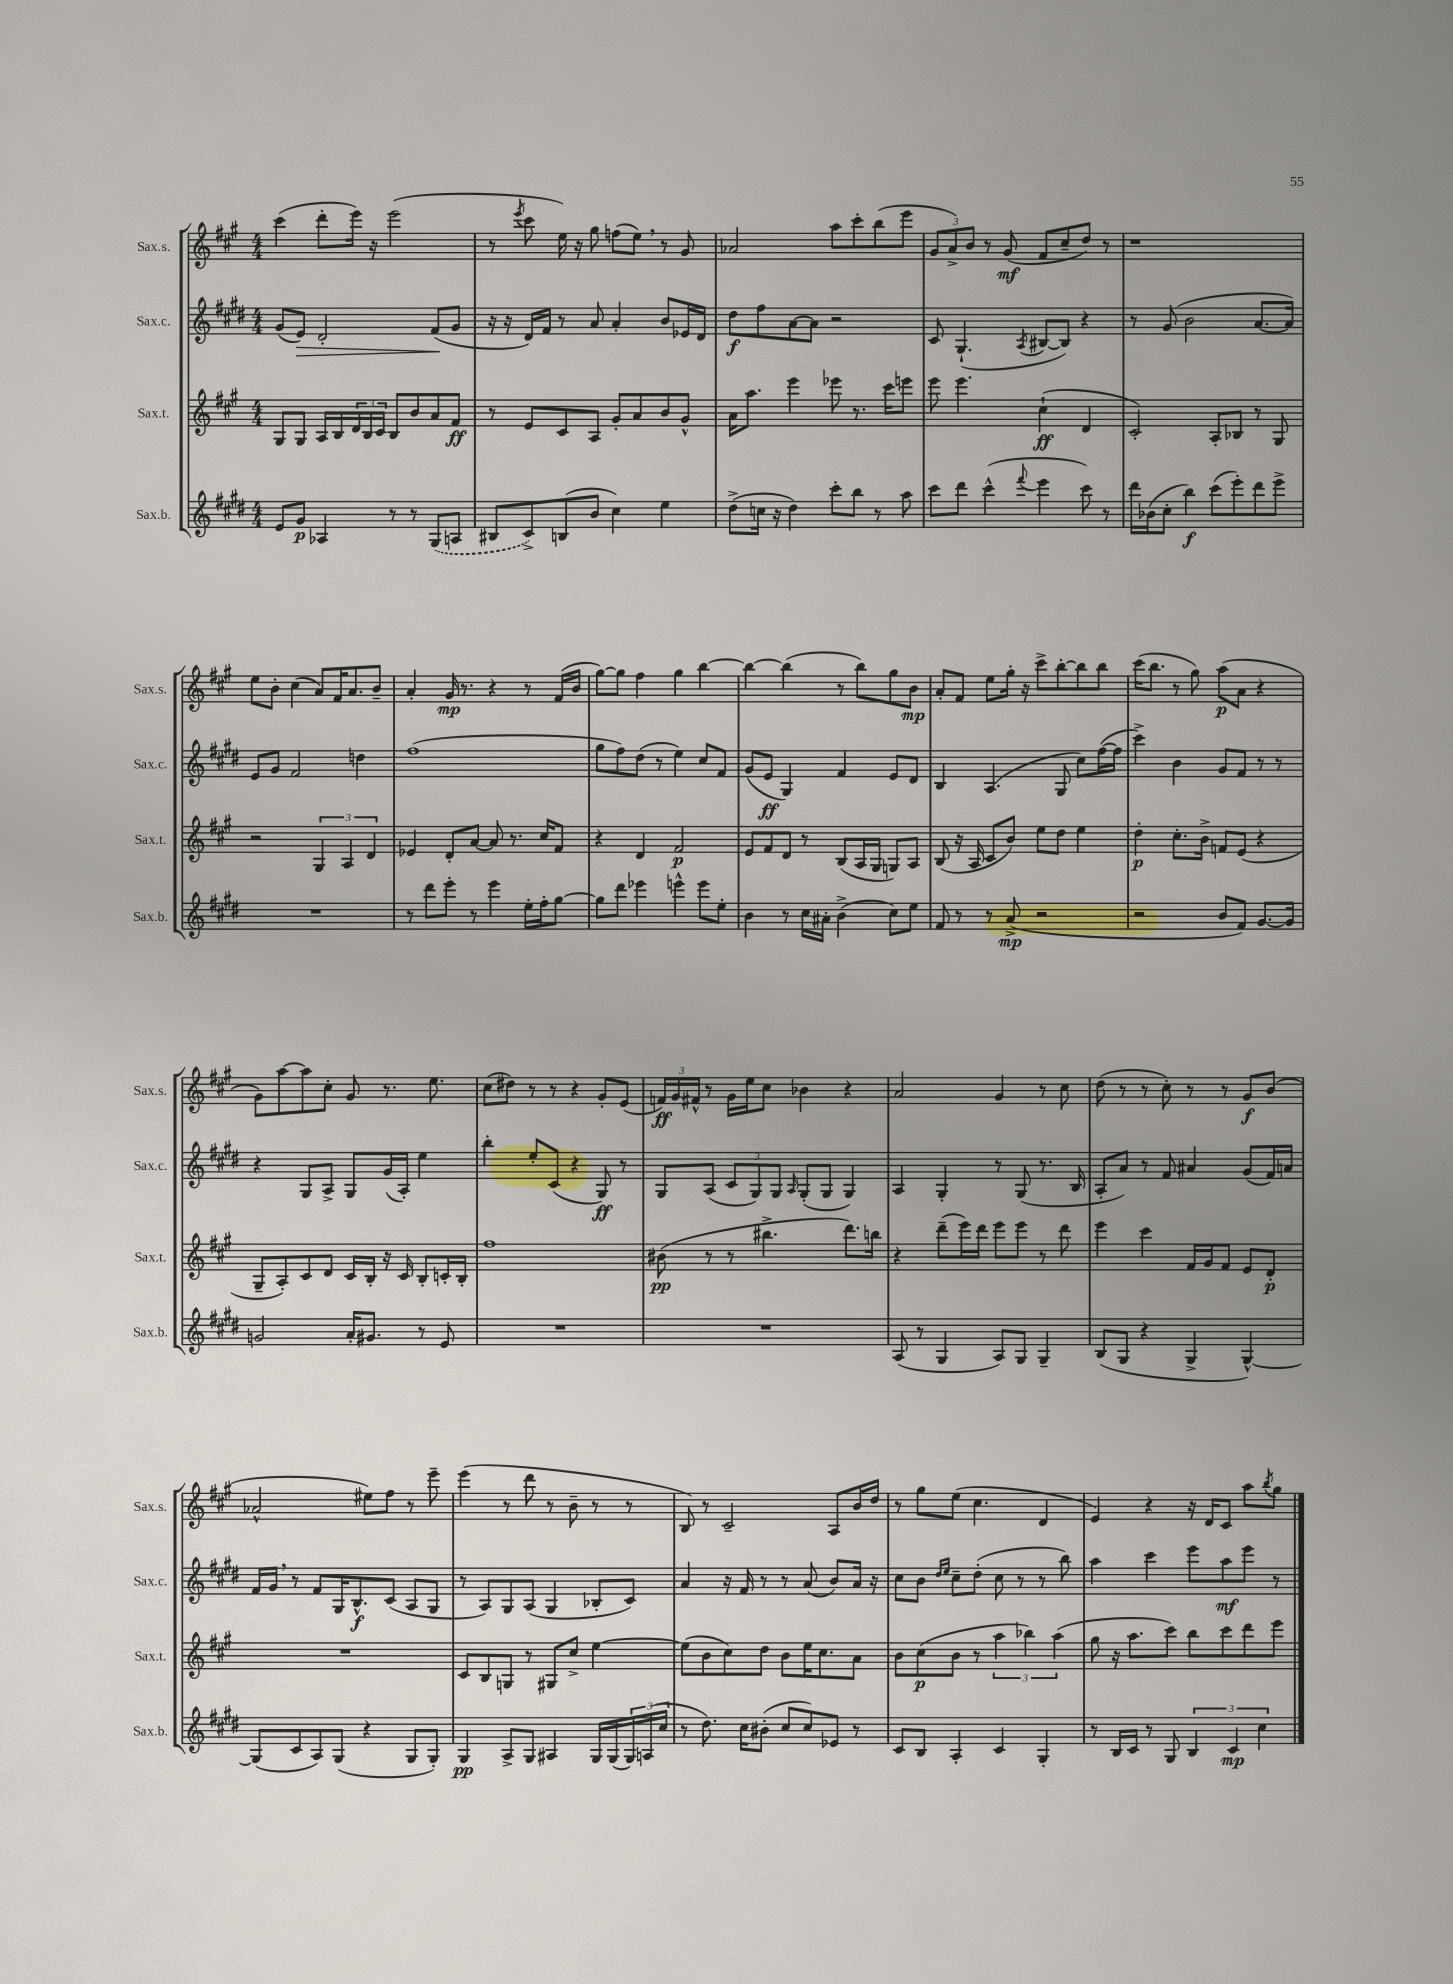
<<
\new StaffGroup <<
\new Staff = "s0" \with { instrumentName = "Sax.s." shortInstrumentName = "Sax.s." } {
    \clef treble \key a \major \numericTimeSignature \time 4/4
    cis'''4( d'''8-. e'''16) r16 e'''2( |
    r8 \acciaccatura { e'''8 } cis'''8 e''16) r16 gis''8 f''8( e''8) \breathe r8 gis'8 |
    aes'2 a''8 cis'''8-. b''8( e'''8 |
    \tuplet 3/2 { gis'8 a'8->) b'8 } r8 gis'8\mf( fis'8 cis''8-- d''8) r8 |
    r1 |
    e''8 b'8-. cis''4( a'8) fis'16 a'8. b'8-- |
    a'4-. gis'16\mp r8. r4 r8 fis'16( b'16 |
    gis''8~) gis''8 fis''4 gis''4 b''4~ |
    b''4~ b''4( r8 b''8) gis''8 b'8\mp |
    a'8-. fis'8 e''8 gis''16-. r16 cis'''8-> b''8~-. b''8 b''8 |
    cis'''16( b''8. r8 gis''8) a''8\p( a'8 r4 |
    gis'8) a''8~ a''8 cis''8-. gis'8 r8. e''8. |
    cis''8( dis''8) r8 r8 r4 gis'8-. e'8( |
    \tuplet 3/2 { f'16\ff) gis'16 fis'16-^ } r8 gis'16 e''16 cis''8 bes'4 r4 |
    a'2 gis'4 r8 cis''8 |
    d''8( r8 r8 cis''8-.) r8 r8 gis'8\f b'8( |
    aes'2-^ eis''8) fis''8 r8 e'''8-- |
    e'''4( r8 d'''8 r8 b'8-- r8 r8 |
    b8) r8 cis'2-- a8 b'16 d''16 |
    r8 gis''8 e''8( cis''4. d'4 |
    e'4) r4 r16 d'16 cis'8 a''8 \acciaccatura { b''8 } gis''8 \bar "|." |
}
\new Staff = "s1" \with { instrumentName = "Sax.c." shortInstrumentName = "Sax.c." } {
    \clef treble \key e \major \numericTimeSignature \time 4/4
    gis'8( e'8\>) dis'2-. fis'8\!( gis'8 |
    r16 r16 dis'16) fis'16 r8 a'8 a'4-. b'8 ees'16 dis'16 |
    dis''8\f fis''8 a'8~ a'8 r2 |
    cis'8 gis4.-!( \acciaccatura { a8 } bis8~ bis8) r4 |
    r8 gis'8( b'2 a'8.~ a'16) |
    e'8 gis'8 fis'2 d''4 |
    fis''1( |
    gis''8 fis''8) dis''8( r8 e''4) cis''8 fis'8 |
    gis'8( e'8\ff gis4) fis'4 e'8 dis'8 |
    b4 a4.( gis8 cis''8) fis''16~( fis''16 |
    cis'''4->) b'4 gis'8 fis'8 r8 r8 |
    r4 gis8 a8-> gis8 gis'16( a16-.) e''4 |
    b''4-. e''8-. cis'8( r4 gis8\ff) r8 |
    gis8 a8( \tuplet 3/2 { cis'8 gis8) gis8 } \grace { a16 } gis8-.( gis8 gis4) |
    a4 gis4-. r8 gis8( r8. b16 |
    a8-. a'8) r8 fis'8 ais'4 gis'8( fis'16) a'16 |
    fis'16 gis'16 \breathe r8 fis'8 gis16 b8.-^\f cis'8( a8 gis8 |
    r8 a8) gis8 a8( gis4 bes8-. cis'8) |
    a'4 r16 fis'16 r8 r8 a'8( b'8) a'16 r16 |
    cis''8 b'8 \grace { dis''16 e''16 } cis''8-- dis''8-.( cis''8 r8 r8 b''8) |
    a''4 cis'''4 e'''8 a''8\mf e'''8 r8 \bar "|." |
}
\new Staff = "s2" \with { instrumentName = "Sax.t." shortInstrumentName = "Sax.t." } {
    \clef treble \key a \major \numericTimeSignature \time 4/4
    gis8 gis8 a16 b16 \tuplet 3/2 { d'16 b16 cis'16 } b8 b'8 a'8 fis'8\ff |
    r8 e'8 cis'8 a8 gis'8-. a'8 b'8 gis'8-^ |
    a'16 a''8. e'''4 ees'''8 r8. cis'''16 e'''8 |
    e'''8 e'''4. cis''4-!\ff( d'4 |
    cis'2-.) a8-. bes8 r8 gis8 |
    r2 \tuplet 3/2 { gis4 a4 d'4 } |
    ees'4 d'8-. a'8~ a'8 r8. cis''16 fis'8 |
    r4 d'4 fis'2\p |
    e'8 fis'8 d'8 r8 b8( a16 gis16 g8) a8 |
    b8( r16 a16 cis'8 b'8) e''8 d''8 e''4 |
    d''4-.\p cis''8.-. b'16-> f'8 e'8( r4 |
    gis8-- a8-.) cis'8 d'8 cis'16 b16-. r16 cis'16 b8-. c'16-. b16-. |
    fis''1 |
    bis'8\pp( r8 r8 bis''4.-> d'''8.) b''16 |
    r4 d'''8--( e'''16) d'''16 e'''8 e'''8 r8 d'''8 |
    e'''4 cis'''4 fis'16 gis'16 fis'8 e'8 d'8-.\p |
    R1 |
    cis'8 b8 g8 r8 gis8 cis''8-> e''4~ |
    e''8( b'8 cis''8) d''8 b'8 e''16 cis''8. a'8 |
    b'8 cis''8\p( b'8 r8 \tuplet 3/2 { a''4 bes''4) a''4( } |
    gis''8 r16 a''8. cis'''8) b''8 cis'''8 d'''8 e'''8 \bar "|." |
}
\new Staff = "s3" \with { instrumentName = "Sax.b." shortInstrumentName = "Sax.b." } {
    \clef treble \key e \major \numericTimeSignature \time 4/4
    e'8 gis'8\p aes4 r8 r8 \once \slurDashed gis8( a8 |
    bis8 cis'8->) b8( b'8 cis''4) e''4 |
    dis''8->( c''16 r16 dis''4) cis'''8-. b''8 r8 a''8 |
    cis'''8 dis'''8 cis'''4-^( \appoggiatura { fis'''8 } e'''4 cis'''8) r8 |
    dis'''16 bes'16( cis''8-. b''4\f) cis'''8( e'''8-.) dis'''8 e'''8-> |
    R1 |
    r8 dis'''8 e'''8-. r8 e'''4 e''16-. fis''16-. gis''8~ |
    gis''8 dis'''8 ees'''4 e'''4-^ e'''8 e''8-. |
    b'4 r8 cis''16 ais'16-. b'4->( cis''8) e''8 |
    fis'8 r8 r8 a'8->\mp( r2 |
    r2 b'8 fis'8) gis'8.~ gis'16 |
    g'2 a'16-. gis'8. r8 e'8 |
    R1 |
    R1 |
    a8( r8 gis4 a8) gis8 gis4-- |
    b8( gis8 r4 gis4-> gis4~-^) |
    gis8( cis'8 a8) gis8( r4 gis8 gis8-.) |
    gis4\pp a8-> gis8 ais4 gis16 gis16( \tuplet 3/2 { gis16) a16( cis''16 } |
    r8 dis''8.) cis''16 bis'8-.( cis''8 cis''8) ees'8 r8 |
    cis'8 b8 a4-. cis'4 gis4-. |
    r8 b16 cis'16 r8 gis8 \tuplet 3/2 { b4 cis'4\mp cis''4 } \bar "|." |
}
>>
>>
\layout { \context { \Score \remove "Bar_number_engraver" } }
